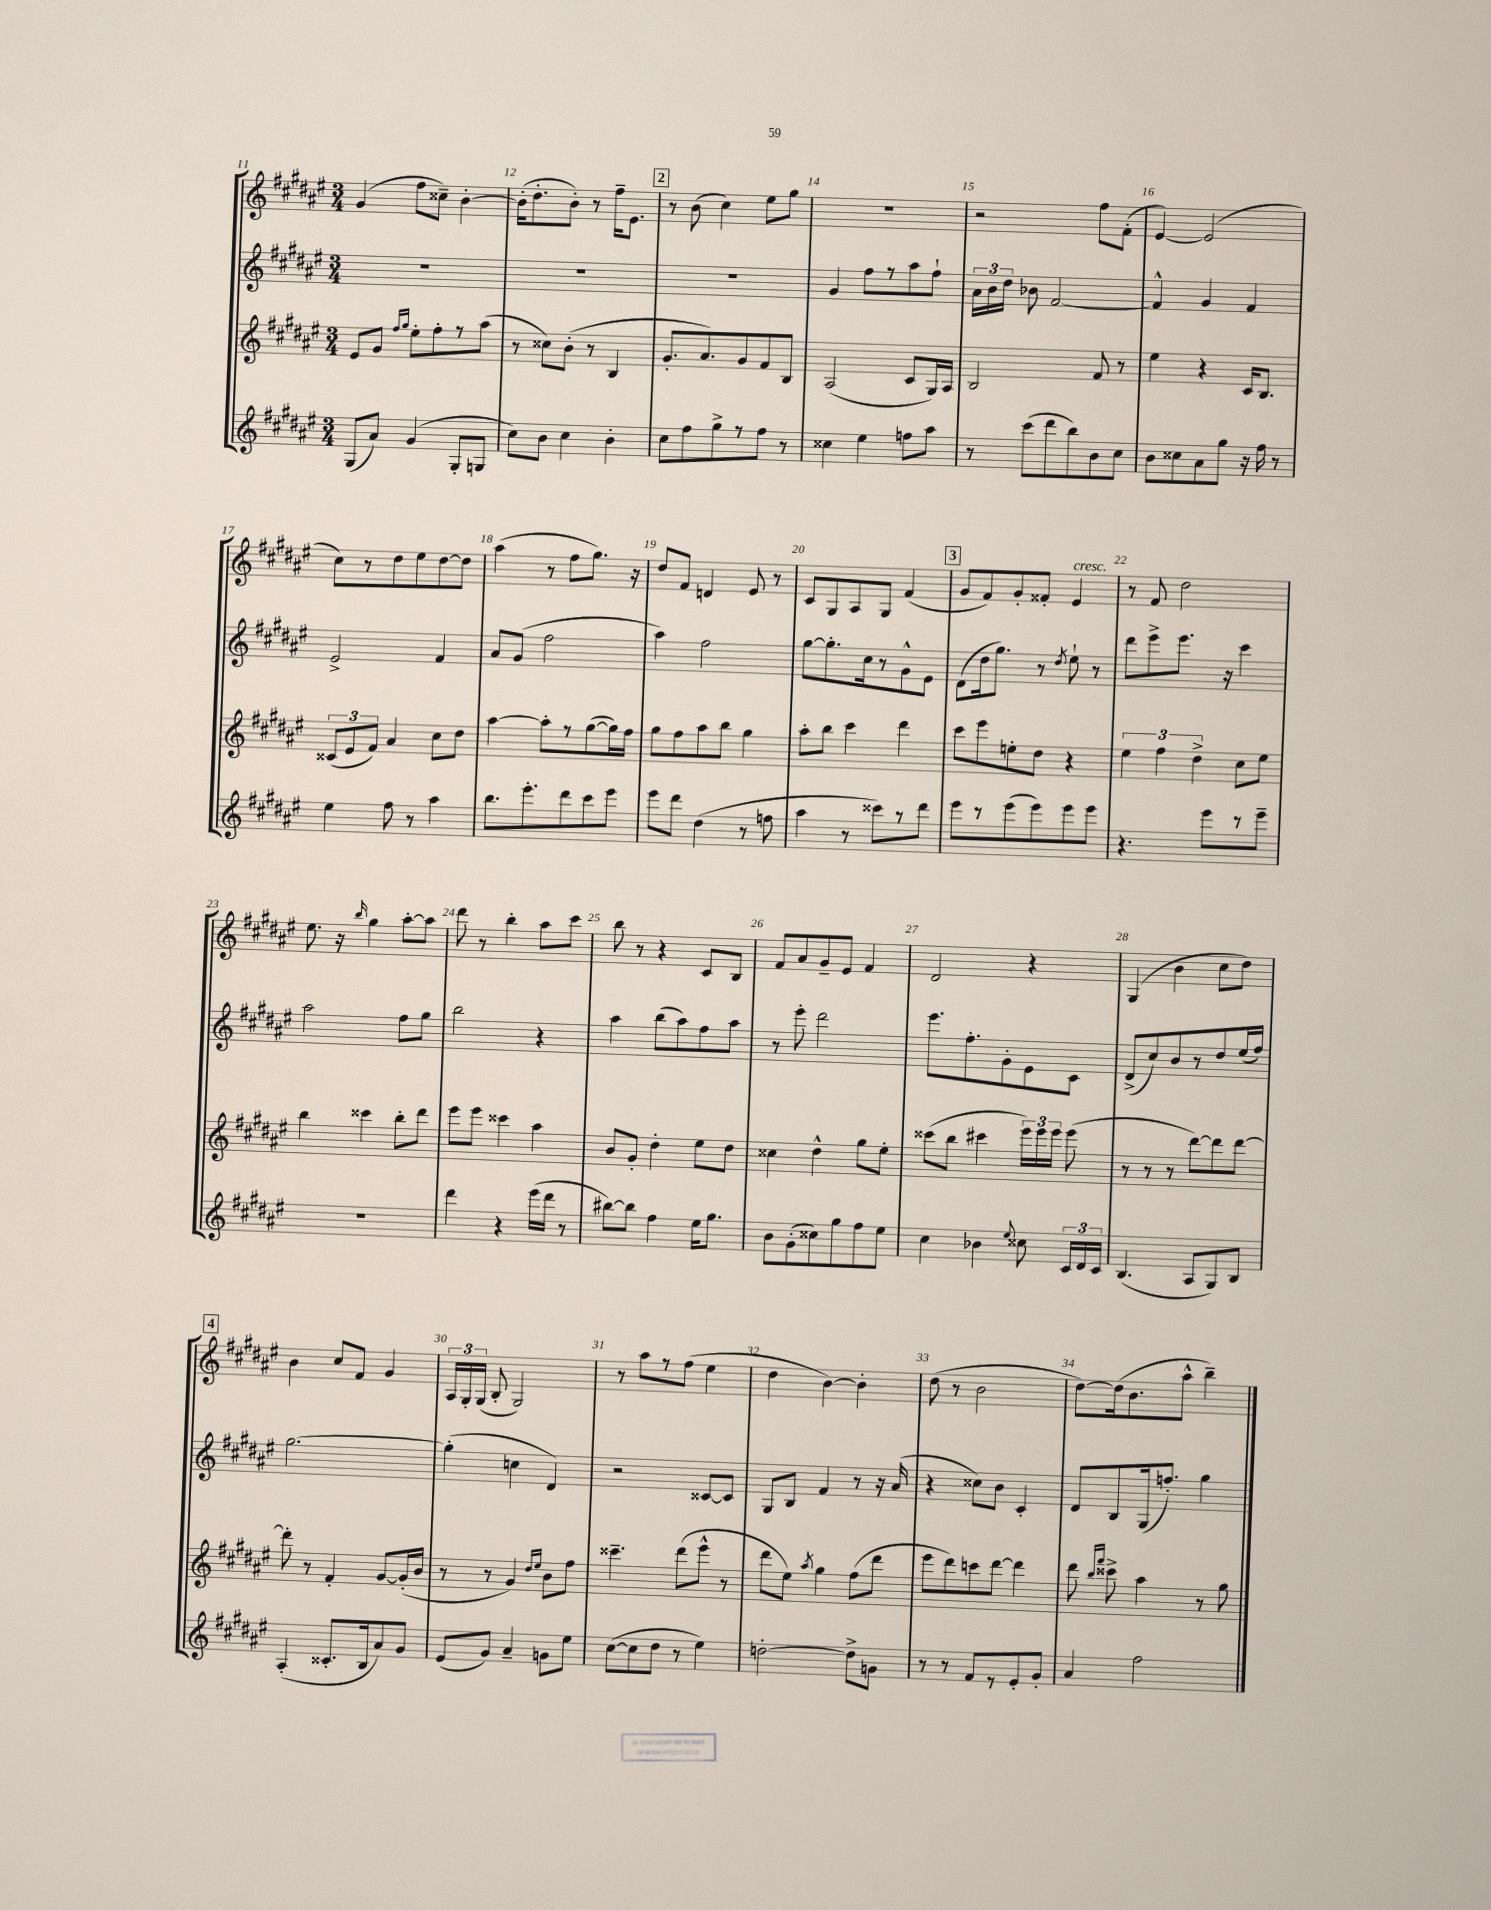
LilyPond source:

<<
\new StaffGroup <<
\new Staff = "s0" {
    \clef treble \key fis \major \numericTimeSignature \time 3/4
    \autoBeamOff gis'4( fis''8[ cisis''8]--) b'4~-. |
    b'16[-.( dis''8.-. b'8]-.) r8 fis''16[-- eis'8.] |
    \mark \markup { \box "2" } r8 b'8( cis''4) eis''8[ gis''8] |
    R2. |
    r2 fis''8[ fis'8]-.( |
    eis'4~) eis'2( |
    cis''8[) r8 dis''8 eis''8 dis''8~ dis''8] |
    ais''4( r8 fis''8[ gis''8.]) r16 |
    dis''8[ fis'8] d'4 eis'8 r8 |
    cis'8[ gis8 ais8 gis8] fis'4( |
    \mark \markup { \box "3" } gis'8[ fis'8) gis'8-. fisis'8]-. eis'4^\markup { \italic "cresc." } |
    r8 fis'8 dis''2 |
    eis''8. r16 \grace { b''16 } gis''4 ais''8[~-. ais''8] |
    dis'''8 r8 b''4-. ais''8[ cis'''8] |
    b''8 r8 r4 cis'8[ b8] |
    fis'8[ ais'8 gis'8-- eis'8] fis'4 |
    dis'2 r4 |
    gis4( b'4 cis''8[ dis''8]) |
    \mark \markup { \box "4" } b'4 cis''8[ fis'8] gis'4 |
    \tuplet 3/2 { ais16[ gis16-. gis16]( } b8-. gis2) |
    r8 ais''8[ r8 fis''8]( eis''4 |
    dis''4 b'4~) b'4-. |
    dis''8( r8 b'2 |
    dis''8[~) dis''16( b'8. ais''8]-^ b''4--) \bar "|." |
}
\new Staff = "s1" {
    \clef treble \key fis \major \numericTimeSignature \time 3/4
    \autoBeamOff R2. |
    R2. |
    \mark \markup { \box "2" } R2. |
    gis'4 fis''8[ r8 ais''8 fis''8]-! |
    \tuplet 3/2 { ais'16[ b'16 dis''16] } bes'8 fis'2~ |
    fis'4-^ gis'4 fis'4 |
    eis'2-> fis'4 |
    ais'8[ gis'8]( fis''2 |
    ais''4) fis''2 |
    gis''8[~ gis''8.-. cis''16 r8 gis'8-^ eis'8] |
    \mark \markup { \box "3" } dis'8[( dis''16 gis''8.]) r8 \acciaccatura { dis''8 } eis''8-! r8 |
    dis'''8[ eis'''8-> eis'''8.] r16 cis'''4 |
    ais''2 fis''8[ gis''8] |
    b''2 r4 |
    ais''4 b''8[( ais''8) fis''8 ais''8] |
    r8 eis'''8-. dis'''2 |
    eis'''8.[ fis''8.-. gis'8-. eis'8 cis'8] |
    dis'8[->( cis''8) b'8 r8 dis''8 eis''16( fis''16]) |
    \mark \markup { \box "4" } gis''2.~ |
    gis''4-.( c''4 dis'4) |
    r2 cisis'8[~ cisis'8] |
    gis8[ b8] fis'4 r8 r16 ais'16( |
    r4 cisis''8[) b'8] cis'4-. |
    dis'8[ b8 gis16( f''8.]-.) gis''4 \bar "|." |
}
\new Staff = "s2" {
    \clef treble \key fis \major \numericTimeSignature \time 3/4
    \autoBeamOff eis'8[ gis'8] \grace { fis''16[ gis''16] } eis''8[-. fis''8-. r8 ais''8]( |
    r8 cisis''8[) b'8]-.( r8 b4 |
    \mark \markup { \box "2" } gis'8.[-. ais'8.) gis'8 fis'8 b8] |
    ais2( cis'8[ gis16) ais16] |
    b2 fis'8 r8 |
    eis''4 r4 cis'16[ b8.] |
    \tuplet 3/2 { cisis'8[( eis'8 fis'8]) } ais'4 cis''8[ dis''8] |
    ais''4~ ais''8[-. r8 gis''8~( gis''16) fis''16] |
    gis''8[ fis''8 ais''8 b''8] gis''4 |
    ais''8[-. b''8] cis'''4 dis'''4 |
    \mark \markup { \box "3" } cis'''8[ eis'''8 e''8-. dis''8] r4 |
    \tuplet 3/2 { eis''4 fis''4 dis''4-> } cis''8[ eis''8] |
    b''4 cisis'''4 b''8[-. dis'''8] |
    eis'''8[ eis'''8] cisis'''4 ais''4 |
    b'8[ gis'8]-. dis''4-. eis''8[ dis''8] |
    cisis''4 dis''4-^ gis''8[ eis''8]-. |
    cisis'''8[( b''8] cis'''4 \tuplet 3/2 { eis'''16[) eis'''16 eis'''16] } eis'''8( |
    r8 r8 r8 dis'''8[~) dis'''8 dis'''8]~ |
    \mark \markup { \box "4" } dis'''8-. r8 fis'4-. gis'8[~ gis'16-.( b'16] |
    r8 r8 gis'4) \grace { dis''16[ eis''16] } b'8[ fis''8] |
    cisis'''4.-- dis'''8[( eis'''8]-^ r8 |
    dis'''8[ eis''8]) \acciaccatura { ais''8 } gis''4 fis''8[( dis'''8] |
    eis'''8[ dis'''8) c'''8 dis'''8]~ dis'''4 |
    dis'''8 \grace { b''16[ fis'''16] } cisis'''8-> ais''4 r8 gis''8 \bar "|." |
}
\new Staff = "s3" {
    \clef treble \key fis \major \numericTimeSignature \time 3/4
    \autoBeamOff gis8[( ais'8]) gis'4( gis8[-. g8] |
    cis''8[) b'8] cis''4 b'4-. |
    \mark \markup { \box "2" } cis''8[ fis''8 gis''8-> r8 fis''8] r8 |
    cisis''4 eis''4 f''8[ ais''8] |
    r8 cis'''8[( dis'''8 b''8) b'8 cis''8] |
    b'8[ cisis''8 ais'8 gis''8] r16 fis''16 r8 |
    eis''4 fis''8 r8 ais''4 |
    b''8.[ eis'''8.-. dis'''8 cis'''8 eis'''8] |
    eis'''8[ dis'''8] dis''4( r8 f''8 |
    ais''4 r8 cisis'''8[) r8 dis'''8] |
    \mark \markup { \box "3" } eis'''8[ r8 eis'''8( eis'''8) eis'''8 eis'''8] |
    r4. eis'''8[ r8 eis'''8]-- |
    R2. |
    dis'''4 r4 eis'''16[( dis'''16] r8 |
    bis''8[~) bis''8] fis''4 eis''16[ gis''8.] |
    b'8[ gis'8-.( cisis''8) gis''8 fis''8 eis''8] |
    cis''4 bes'4 \appoggiatura { eis''8 } cisis''8 \tuplet 3/2 { cis'16[ dis'16 cis'16] } |
    b4.( ais8[ gis8) b8] |
    \mark \markup { \box "4" } ais4-.( cisis'8.[-. b16 ais'8) gis'8] |
    eis'8[( gis'8]) ais'4-- g'8[ eis''8] |
    cis''8[~( cis''8 dis''8] r8 eis''4) |
    d''2~-. d''8[-> g'8] |
    r8 r8 fis'8[ r8 eis'8-. gis'8]-. |
    ais'4 fis''2 \bar "|." |
}
>>
>>
\layout { \context { \Score currentBarNumber = #11 \override BarNumber.break-visibility = ##(#f #t #t) barNumberVisibility = #all-bar-numbers-visible } }
